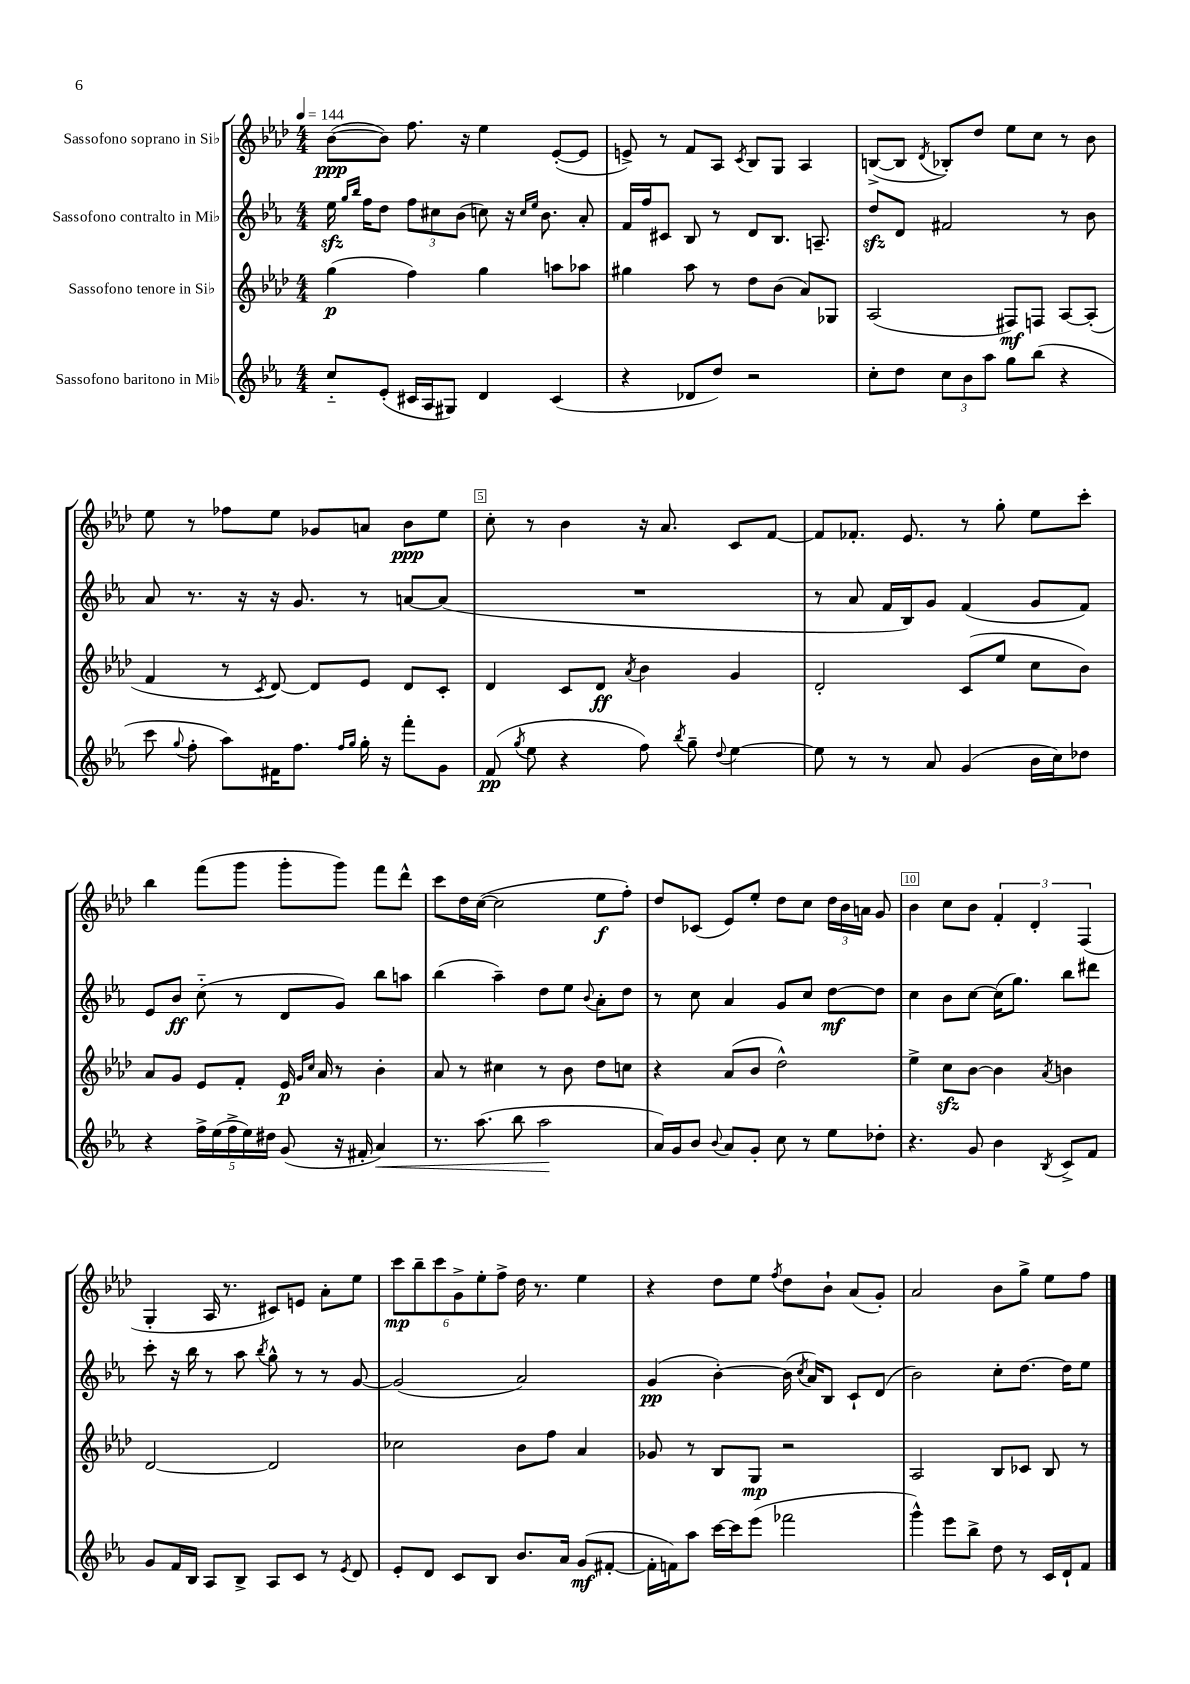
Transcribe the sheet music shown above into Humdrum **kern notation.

**kern	**dynam	**kern	**dynam	**kern	**dynam	**kern	**dynam
*part4	*part4	*part3	*part3	*part2	*part2	*part1	*part1
*staff4	*staff4	*staff3	*staff3	*staff2	*staff2	*staff1	*staff1
*I"Sassofono baritono in Mi♭	*	*I"Sassofono tenore in Si♭	*	*I"Sassofono contralto in Mi♭	*	*I"Sassofono soprano in Si♭	*
*clefG2	*	*clefG2	*	*clefG2	*	*clefG2	*
*k[b-e-a-]	*	*k[b-e-a-d-]	*	*k[b-e-a-]	*	*k[b-e-a-d-]	*
*M4/4	*	*M4/4	*	*M4/4	*	*M4/4	*
*MM144	*	*MM144	*	*MM144	*	*MM144	*
=1	=1	=1	=1	=1	=1	=1	=1
8cc/L	.	(4gg\	p	16ee-zz\	.	([8b-\L	ppp
.	.	.	.	16qqgg/LL	.	.	.
.	.	.	.	16qqbb-/JJ	.	.	.
.	.	.	.	16ff\KL	.	.	.
(8e-'/J	.	.	.	8dd\J	.	8b-\J])	.
16c#X/LL	.	4ff\)	.	12ff\L	.	8.ff\	.
16A-/J	.	.	.	.	.	.	.
.	.	.	.	12cc#X\	.	.	.
8G#X/J)	.	.	.	.	.	.	.
.	.	.	.	(12b-\J	.	.	.
.	.	.	.	.	.	16r	.
4d/	.	4gg\	.	8ccn\)	.	4ee-\	.
.	.	.	.	16r	.	.	.
.	.	.	.	16qqcc/LL	.	.	.
.	.	.	.	16qqee-/JJ	.	.	.
.	.	.	.	8.b-\	.	.	.
(4c#/	.	8aan\L	.	.	.	([8e-'/L	.
.	.	8aa-X\J	.	8a-'/	.	8e-/J]	.
=2	=2	=2	=2	=2	=2	=2	=2
4r	.	4gg#X\	.	16f/LL	.	8en^/)	.
.	.	.	.	16ff/J	.	.	.
.	.	.	.	8c#X/J	.	8r	.
8d-X/L	.	8aa-\	.	8B-/	.	8f/L	.
8dd/J)	.	8r	.	8r	.	8A-/J	.
.	.	.	.	.	.	8qc/	.
2r	.	8dd-\L	.	8d/L	.	8B-/L	.
.	.	(8b-\J	.	8.B-/J	.	8G/J	.
.	.	8a-/L)	.	.	.	4A-/	.
.	.	.	.	8.An~/	.	.	.
.	.	8G-X/J	.	.	.	.	.
=3	=3	=3	=3	=3	=3	=3	=3
8cc'\L	.	(2A-/	.	8ddzz/L	.	([8Bn^/L	.
8dd\J	.	.	.	8d/J	.	8B/J]	.
.	.	.	.	.	.	8qd-/	.
12cc\L	.	.	.	2f#X/	.	8B-X'/L)	.
12b-\	.	.	.	.	.	.	.
.	.	.	.	.	.	8dd-/J	.
12aa-\J	.	.	.	.	.	.	.
8gg\L	.	8F#X/L)	mf	.	.	8ee-\L	.
(8bb-\J	.	8Fn/J	.	.	.	8cc\J	.
4r	.	[8A-/L	.	8r	.	8r	.
.	.	(8A-'/J]	.	8b-\	.	8b-\	.
!!LO:LB:g=z
=4	=4	=4	=4	=4	=4	=4	=4
8ccc\	.	4f/	.	8a-/	.	8ee-\	.
8qqgg/	.	.	.	.	.	.	.
8ff'\	.	.	.	8.r	.	8r	.
8aa-\L)	.	8r	.	.	.	8ff-X\L	.
.	.	.	.	16r	.	.	.
.	.	8qc/	.	.	.	.	.
16f#X\K	.	[8d-/)	.	16r	.	8ee-\J	.
8.ff\J	.	.	.	8.g/	.	.	.
.	.	8d-/L]	.	.	.	8g-X/L	.
16qqff/LL	.	.	.	.	.	.	.
16qqgg/JJ	.	.	.	.	.	.	.
16gg'\	.	8e-/J	.	8r	.	8an/J	.
16r	.	.	.	.	.	.	.
8fff'\L	.	8d-/L	.	[8an/L	.	8b-\L	ppp
8g\J	.	8c'/J	.	(8a/J]	.	8ee-\J	.
=5	=5	=5	=5	=5	=5	=5	=5
(8f/	pp	4d-/	.	1r	.	8cc'\	.
8qgg/	.	.	.	.	.	.	.
8ee-\	.	.	.	.	.	8r	.
4r	.	8c/L	.	.	.	4b-\	.
.	.	8d-/J	ff	.	.	.	.
.	.	8qa-/	.	.	.	.	.
8ff\)	.	4b-\	.	.	.	16r	.
.	.	.	.	.	.	8.a-/	.
8qbb-/	.	.	.	.	.	.	.
8gg~\	.	.	.	.	.	.	.
8qqdd/	.	.	.	.	.	.	.
[4ee-\	.	4g/	.	.	.	8c/L	.
.	.	.	.	.	.	[8f/J	.
=6	=6	=6	=6	=6	=6	=6	=6
8ee-\]	.	2d-'/	.	8r	.	8f/L]	.
8r	.	.	.	8a-/	.	8.f-X'/J	.
8r	.	.	.	16f/LL	.	.	.
.	.	.	.	16B-/J)	.	8.e-/	.
8a-/	.	.	.	8g/J	.	.	.
(4g/	.	(8c/L	.	(4f/	.	8r	.
.	.	8ee-/J	.	.	.	8gg'\	.
16b-\LL	.	8cc\L	.	8g/L	.	8ee-\L	.
16cc\J)	.	.	.	.	.	.	.
8dd-X\J	.	8b-\J)	.	8f/J)	.	8ccc'\J	.
!!LO:LB:g=z
=7	=7	=7	=7	=7	=7	=7	=7
4r	.	8a-/L	.	8e-/L	.	4bb-\	.
.	.	8g/J	.	8b-/J	ff	.	.
20ff^\LL	.	8e-/L	.	(8cc\	.	(8fff\L	.
(20ee-\	.	.	.	.	.	.	.
20ff^\	.	.	.	.	.	.	.
.	.	8f'/J	.	8r	.	8ggg\J	.
20ee-\)	.	.	.	.	.	.	.
20dd#X\JJ	.	.	.	.	.	.	.
(8g/	.	16e-/	p	8d/L	.	8ggg'\L	.
.	.	16qqg/LL	.	.	.	.	.
.	.	16qqcc/JJ	.	.	.	.	.
.	.	16a-/	.	.	.	.	.
16r	.	8r	.	8g/J)	.	8ggg\J)	.
16f#X'/	.	.	.	.	.	.	.
!	!LO:HP:b	!	!	!	!	!	!
4a-/)	<	4b-'\	.	8bb-\L	.	8fff\L	.
.	.	.	.	8aan\J	.	8ddd-^^\J	.
=8	=8	=8	=8	=8	=8	=8	=8
8.r	.	8a-/	.	(4bb-\	.	8ccc\L	.
.	.	8r	.	.	.	16dd-\L	.
(8.aa-\	.	.	.	.	.	([16cc\JJ	.
.	.	4cc#X\	.	4aa-~\)	.	2cc\]	.
8bb-\	.	.	.	.	.	.	.
2aa-\	.	8r	.	8dd\L	.	.	.
.	.	8b-\	.	8ee-\J	.	.	.
.	.	.	.	8qqb-/	.	.	.
.	.	8dd-\L	.	8a-'\L	.	8ee-\L	f
.	.	8ccn\J	.	8dd\J	.	8ff'\J)	.
.	[	.	.	.	.	.	.
=9	=9	=9	=9	=9	=9	=9	=9
16a-/LL)	.	4r	.	8r	.	8dd-/L	.
16g/J	.	.	.	.	.	.	.
8b-/J	.	.	.	8cc\	.	(8c-X/J	.
8qqb-/	.	.	.	.	.	.	.
8a-/L	.	(8a-/L	.	4a-/	.	8e-/L)	.
8g'/J	.	8b-/J	.	.	.	8ee-'/J	.
8cc\	.	2dd-^^\)	.	8g/L	.	8dd-\L	.
8r	.	.	.	8cc/J	.	8cc\J	.
8ee-\L	.	.	.	[8dd\L	mf	24dd-\LL	.
.	.	.	.	.	.	24b-\	.
.	.	.	.	.	.	24an\JJ	.
8dd-X'\J	.	.	.	8dd\J]	.	8g/	.
=10	=10	=10	=10	=10	=10	=10	=10
4.r	.	4ee-^\	.	4cc\	.	4b-\	.
.	.	8cczz\L	.	8b-\L	.	8cc\L	.
8g/	.	[8b-\J	.	[8cc\J	.	8b-\J	.
4b-\	.	4b-\]	.	(16cc\KL]	.	6f'/	.
.	.	.	.	8.gg\J)	.	.	.
.	.	.	.	.	.	6d-'/	.
8qB-/	.	8qa-/	.	.	.	.	.
8c^/L	.	4bn\	.	8bb-\L	.	.	.
.	.	.	.	.	.	(6F/	.
8f/J	.	.	.	8ddd#X\J	.	.	.
!!LO:LB:g=z
=11	=11	=11	=11	=11	=11	=11	=11
8g/L	.	[2d-/	.	8ccc'\	.	4G'/	.
16f/L	.	.	.	16r	.	.	.
16B-/JJ	.	.	.	16bb-\	.	.	.
8A-/L	.	.	.	8r	.	16A-/	.
.	.	.	.	.	.	8.r	.
8B-^/J	.	.	.	8aa-\	.	.	.
.	.	.	.	8qbb-/	.	.	.
8A-/L	.	2d-/]	.	8gg^^\	.	8c#X/L)	.
8c/J	.	.	.	8r	.	8en/J	.
8r	.	.	.	8r	.	8a-'\L	.
8qe-/	.	.	.	.	.	.	.
8d/	.	.	.	[8g/	.	8ee-\J	.
=12	=12	=12	=12	=12	=12	=12	=12
8e-'/L	.	2cc-X\	.	(2g/]	.	12ccc\L	mp
.	.	.	.	.	.	12bb-~\	.
8d/J	.	.	.	.	.	.	.
.	.	.	.	.	.	12ccc\	.
8c/L	.	.	.	.	.	12g^\	.
.	.	.	.	.	.	12ee-'\	.
8B-/J	.	.	.	.	.	.	.
.	.	.	.	.	.	12ff^\J	.
8.b-/L	.	8b-\L	.	2a-/)	.	16dd-\	.
.	.	.	.	.	.	8.r	.
.	.	8ff\J	.	.	.	.	.
16a-/Jk	.	.	.	.	.	.	.
(8g/L	mf	4a-/	.	.	.	4ee-\	.
[8f#X'/J	.	.	.	.	.	.	.
=13	=13	=13	=13	=13	=13	=13	=13
16f#'\LL]	.	8g-X/	.	(4g/	pp	4r	.
16fn\J)	.	.	.	.	.	.	.
8aa-\J	.	8r	.	.	.	.	.
[16ccc\LL	.	8B-/L	.	[4b-'\)	.	8dd-\L	.
16ccc\J]	.	.	.	.	.	.	.
(8eee-\J	.	8G/J	mp	.	.	8ee-\J	.
.	.	.	.	.	.	8qff/	.
2fff-X\	.	2r	.	(16b-\]	.	8dd-\L	.
.	.	.	.	8qcc/	.	.	.
.	.	.	.	16a-/KL)	.	.	.
.	.	.	.	8B-/J	.	8b-`\J	.
.	.	.	.	8c`/L	.	(8a-/L	.
.	.	.	.	(8d/J	.	8g'/J)	.
=14	=14	=14	=14	=14	=14	=14	=14
4ggg^^\)	.	2A-/	.	2b-\)	.	2a-/	.
8eee-\L	.	.	.	.	.	.	.
8bb-^\J	.	.	.	.	.	.	.
8dd\	.	8B-/L	.	8cc'\L	.	8b-\L	.
8r	.	8c-X/J	.	[8.dd\J	.	8gg^\J	.
16c/LL	.	8B-/	.	.	.	8ee-\L	.
16d`/J	.	.	.	16dd\KL]	.	.	.
8f/J	.	8r	.	8ee-\J	.	8ff\J	.
==	==	==	==	==	==	==	==
*-	*-	*-	*-	*-	*-	*-	*-
